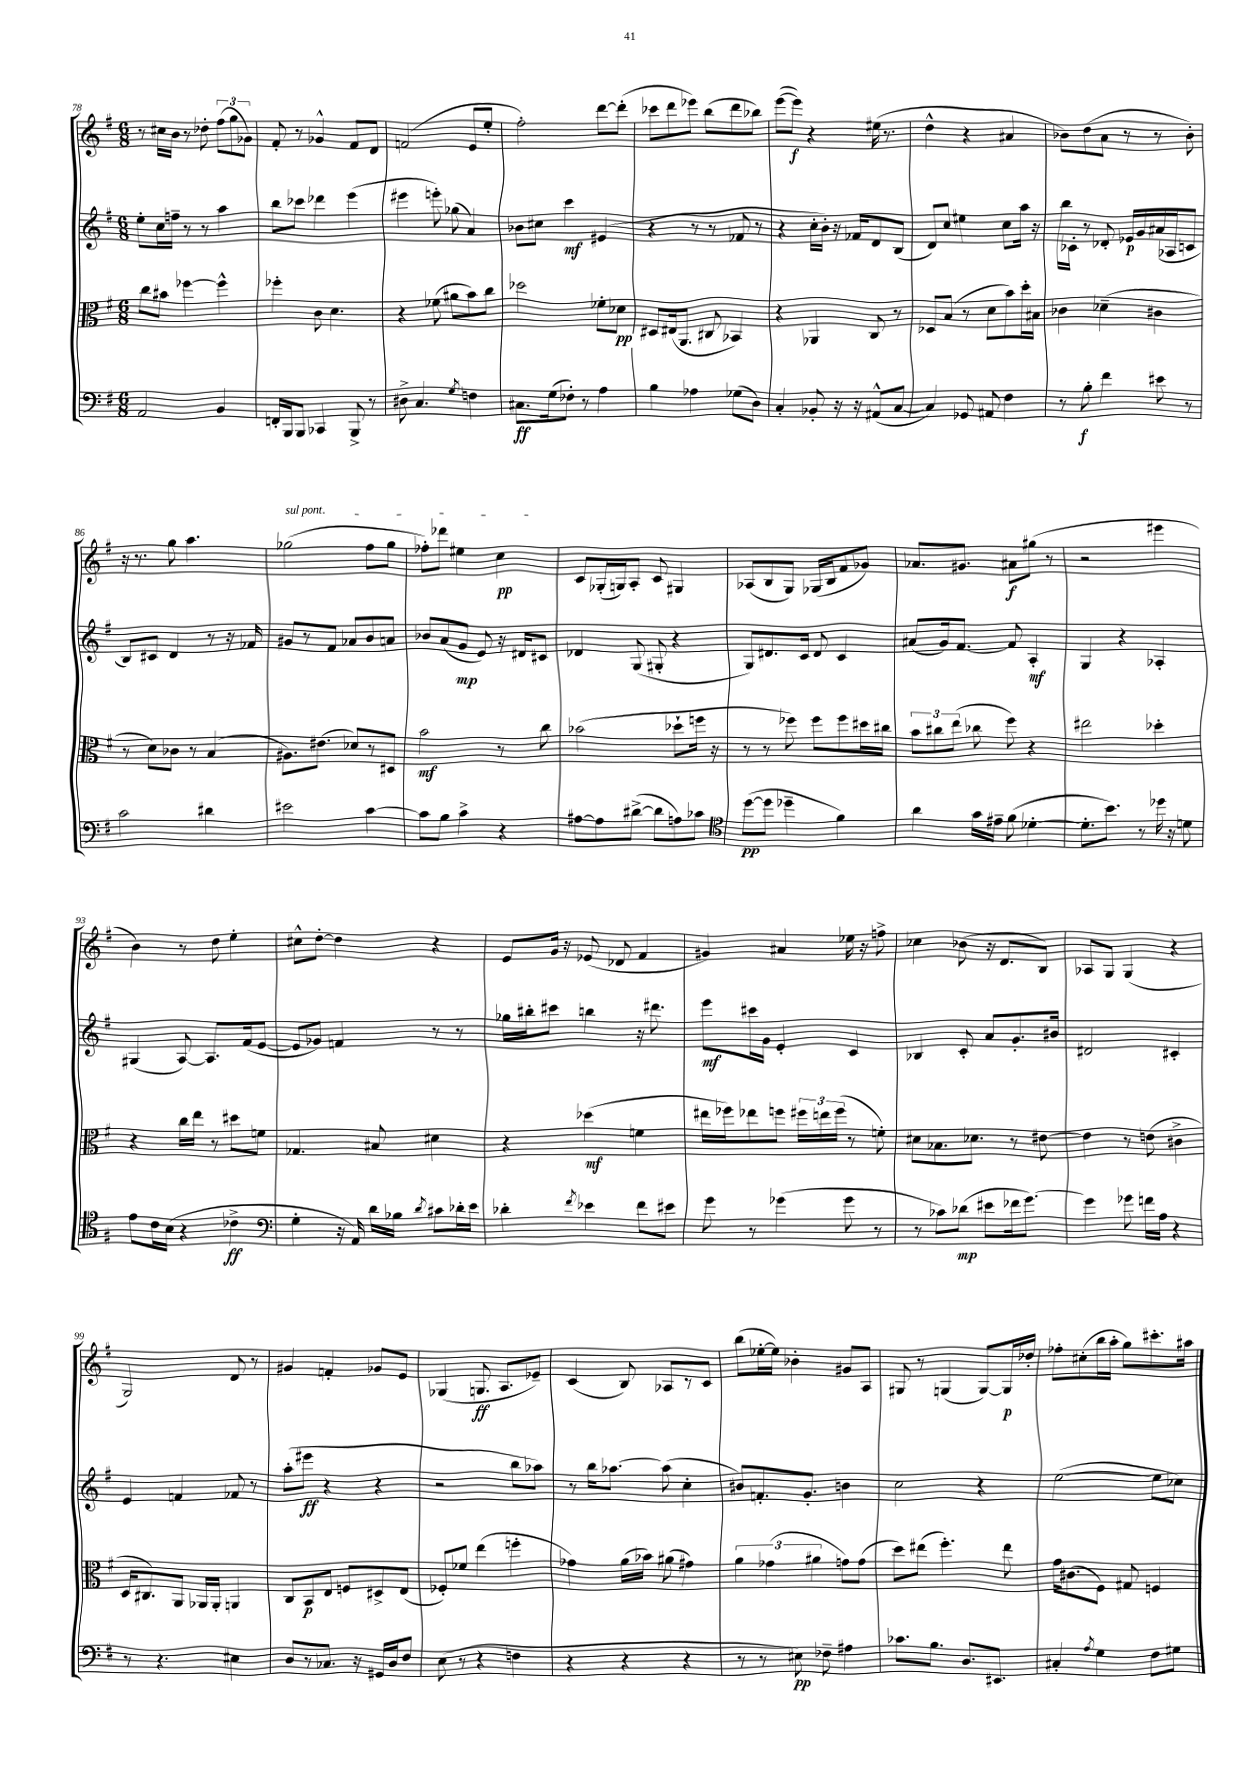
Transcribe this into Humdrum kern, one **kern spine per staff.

**kern	**kern	**kern	**kern
*staff4	*staff3	*staff2	*staff1
*clefF4	*clefC3	*clefG2	*clefG2
*k[f#]	*k[f#]	*k[f#]	*k[f#]
*M6/8	*M6/8	*M6/8	*M6/8
2AA	8cc	8ee'	8r
.	8b#	16cc	16cc#
.	.	16ff~	16b
.	[4ff-	8r	8r
.	.	8r	8dd-'
4BB	4ff-^^]	4aa	(12ff#
.	.	.	12gg
.	.	.	12g-)
=	=	=	=
16FF'	4ff-'	8bb	8f#'
16BBB	.	.	.
8BBB	.	8ccc-	8r
4CC-	8c	4ddd-	4g-^^
.	4.d	.	.
8BBB^	.	(4eee	8f#
8r	.	.	8d
=	=	=	=
8D#^	4r	4eee#	(2f
4.C	.	.	.
.	(8f-	8eee')	.
.	8a#	(8gg-	.
8qG	.	.	.
4F	8b)	4a)	8e
.	8cc	.	8ee'
=	=	=	=
8.C#	2dd-	8b-	2ff#')
.	.	8cc#	.
(16G	.	.	.
8F-')	.	4ccc	.
8r	.	.	.
4A	8f-'	(4e#	[8ddd
.	8d-	.	(8ddd']
=	=	=	=
4B	8D#	4r	8ccc-
.	(16E#	.	8ddd
.	8.AA	.	.
4A-	.	8r	8eee-)
.	8C#	8r	(8bb
(8G-	4BB-)	8f-	8ddd
8D)	.	8r	8bb-)
=	=	=	=
4C'	4r	4r	([8eee
.	.	.	8eee])
8BB-'	4AA-	16cc'	4r
.	.	16b')	.
16r	.	16r	.
16r	.	16f-	.
(8AA#^^	8C	8d	(16ee#
.	.	.	8.r
[8C	8r	(8B	.
=	=	=	=
4C])	8D-	8d)	4dd^^
.	(8B	8cc	.
8GG-	8r	4ee#	4r
8AA#	8d	.	.
4F#	8b)	8cc	4a#
.	16dd'	16aa	.
.	16B#	16r	.
=	=	=	=
8r	4c-	16bb	8b-)
.	.	16c-'	.
8B'	.	8r	(8dd
4f#	(4d-~	8d-'	8a
.	.	16e-	8r
.	.	16g	.
8e#	4c#	(16a#	8r
.	.	16A-	.
8r	.	8c	8b-')
=	=	=	=
2c	8r	8B)	16r
.	.	.	8.r
.	8d)	8c#	.
.	8c-	4d	8gg
.	8r	.	4.aa
4d#	(4B	8r	.
.	.	16r	.
.	.	16f-	.
=	=	=	=
2e#	8.A#)	8g#	(2gg-
.	.	8r	.
.	(8.e#	.	.
.	.	8f#	.
.	8d-)	8a-	.
[4c	8r	8b	8ff#
.	8D#	8a	8gg-
=	=	=	=
8c]	2b	8b-	8ff-')
8B	.	(8a	8ddd-
4c^	.	8g	4ee#
.	.	8e)	.
4r	8r	16r	4cc
.	.	16d#	.
.	8cc	8c#	.
=	=	=	=
[8A#	(2b-	4d-	8c
8A#]	.	.	(16G-'
.	.	.	16G)
([8d#^	.	(8G	8A'
8d#]	.	8G#'	8c
8A)	8dd-`	4r	4G#
8c-	16ff	.	.
.	16r	.	.
=	=	=	=
*clefC4	*	*	*
([8dd	8r	8G)	(8A-
8dd]	8r	8.d#	8B
4dd-~	8ff-)	.	8G)
.	.	16c	.
.	8ff-	8d#	(16G-
.	.	.	16B
4f#)	8ff-	4c	8f#
.	16dd#	.	8g-)
.	16cc#	.	.
=	=	=	=
4a	12b	(8a#	8.a-
.	12cc#	.	.
.	.	16g)	.
.	(12ee	.	.
.	.	[8.f#	8.g#
16g	8cc-	.	.
16e#~	.	.	.
(8f#	8ff#)	8f#]	8a#
[4d-'	4r	4A'	(8gg#
.	.	.	8r
=	=	=	=
8.d-']	2ee#	4G	2r
8.b)	.	.	.
.	.	4r	.
8r	.	.	.
16dd-	4dd-'	4A-'	4eee#
16r	.	.	.
8d	.	.	.
=	=	=	=
8e	4r	(4G#	4b)
16c	.	.	.
(16B	.	.	.
4r	16cc	[8A)	8r
.	16ee	.	.
.	8r	8.A]	8dd
4c-^	8dd#	.	4ee'
.	.	(16f#	.
.	8f	[8e	.
=	=	=	=
*clefF4	*	*	*
4G'	4.G-	8e]	8cc#^^
.	.	8g-)	[8dd'
16r	.	4f	4dd]
16AA)	.	.	.
16d	8B#	.	.
16B-	.	.	.
8qd	.	.	.
8c#	4d#	8r	4r
16d-'	.	8r	.
16e	.	.	.
=	=	=	=
4d-'	4r	16gg-	8e
.	.	16bb#'	.
.	.	8ccc#	16g
.	.	.	16r
8qf#	.	.	.
4e-	(4dd-	4bb	(8e-
.	.	.	8d-
8f#	4f	16r	4f#
.	.	8.ddd#	.
8e#	.	.	.
=	=	=	=
8g	16ee#	8eee	4g#)
.	16ff-)	.	.
8r	8ee-	16ccc#	.
.	.	16g	.
(4g-	8ff	4e'	4a#
.	24ff#	.	.
.	24ee	.	.
.	(24ff#	.	.
8g-	8r	4c	16ee-
.	.	.	16r
8r	8f')	.	8ff^
=	=	=	=
8r	8d#	4B-	4cc-
8c-)	8.B-	.	.
(8d-	.	8c'	(8b-
.	8.d-	.	.
8e#	.	8a	16r
.	.	.	8.d
16f-	8r	8.g'	.
[8.g)	.	.	.
.	[8e#	.	8B)
.	.	16b#	.
=	=	=	=
4g]	4e#]	2d#	8A-
.	.	.	8G
8g-	8r	.	(4G
16f	(8e	.	.
16A	.	.	.
4r	4c#^	4c#'	4r
=	=	=	=
8r	16D	4e	2G)
.	8.C#)	.	.
4.r	.	.	.
.	8AA	4f	.
.	16AA-	.	.
.	16AA-'	.	.
4E#	4AA	8f-	8d
.	.	8r	8r
=	=	=	=
8D	8C	(8aa'	4g#
8r	8BB	8eee#	.
8.C-	8E	4r	4f'
.	8F	.	.
16r	.	.	.
16GG#	8D#^	4r	8g-
16D	.	.	.
8F#	(8E	.	8e
=	=	=	=
(8E	8F-')	2r	(4G-
8r	8f-	.	.
4r	(4ee	.	8.G
.	.	.	8.A
4F	4ff'	8bb	.
.	.	8aa-)	8e-~)
=	=	=	=
4r	4g-)	8r	(4c
.	.	16bb	.
.	.	[8.aa-	.
4r	(16a	.	8B)
.	16b-)	.	.
.	(8a#	(8aa-]	8A-
4r	4g#)	4cc'	8r
.	.	.	8c
=	=	=	=
8r	6a	8b#)	(8bb
8r	.	8.f'	[16ee-'
.	(6g-	.	.
.	.	.	16ee-])
8E#)	.	.	4b-'
.	.	8.g'	.
.	6a#	.	.
8F-~	.	.	.
4A#	8g)	4b	8g#
.	(8g	.	8A
=	=	=	=
8.c-	8dd)	2cc	8G#
.	(8ee#	.	8r
8.B	.	.	.
.	4.ff#')	.	(4G
8.D	.	.	.
.	.	4r	[8G)
8.EE#	.	.	.
.	8ee#	.	16G]
.	.	.	16dd-'
=	=	=	=
4C#'	16g	([2ee	8ff-'
.	(8.c#	.	.
.	.	.	(8cc#'
8qA	.	.	.
4G	8F#)	.	16bb
.	.	.	16aa'
.	8G#	.	8gg)
8F#	4F	8ee]	8.ccc#'
8G#	.	8cc-)	.
.	.	.	16aa#
==	==	==	==
*-	*-	*-	*-
